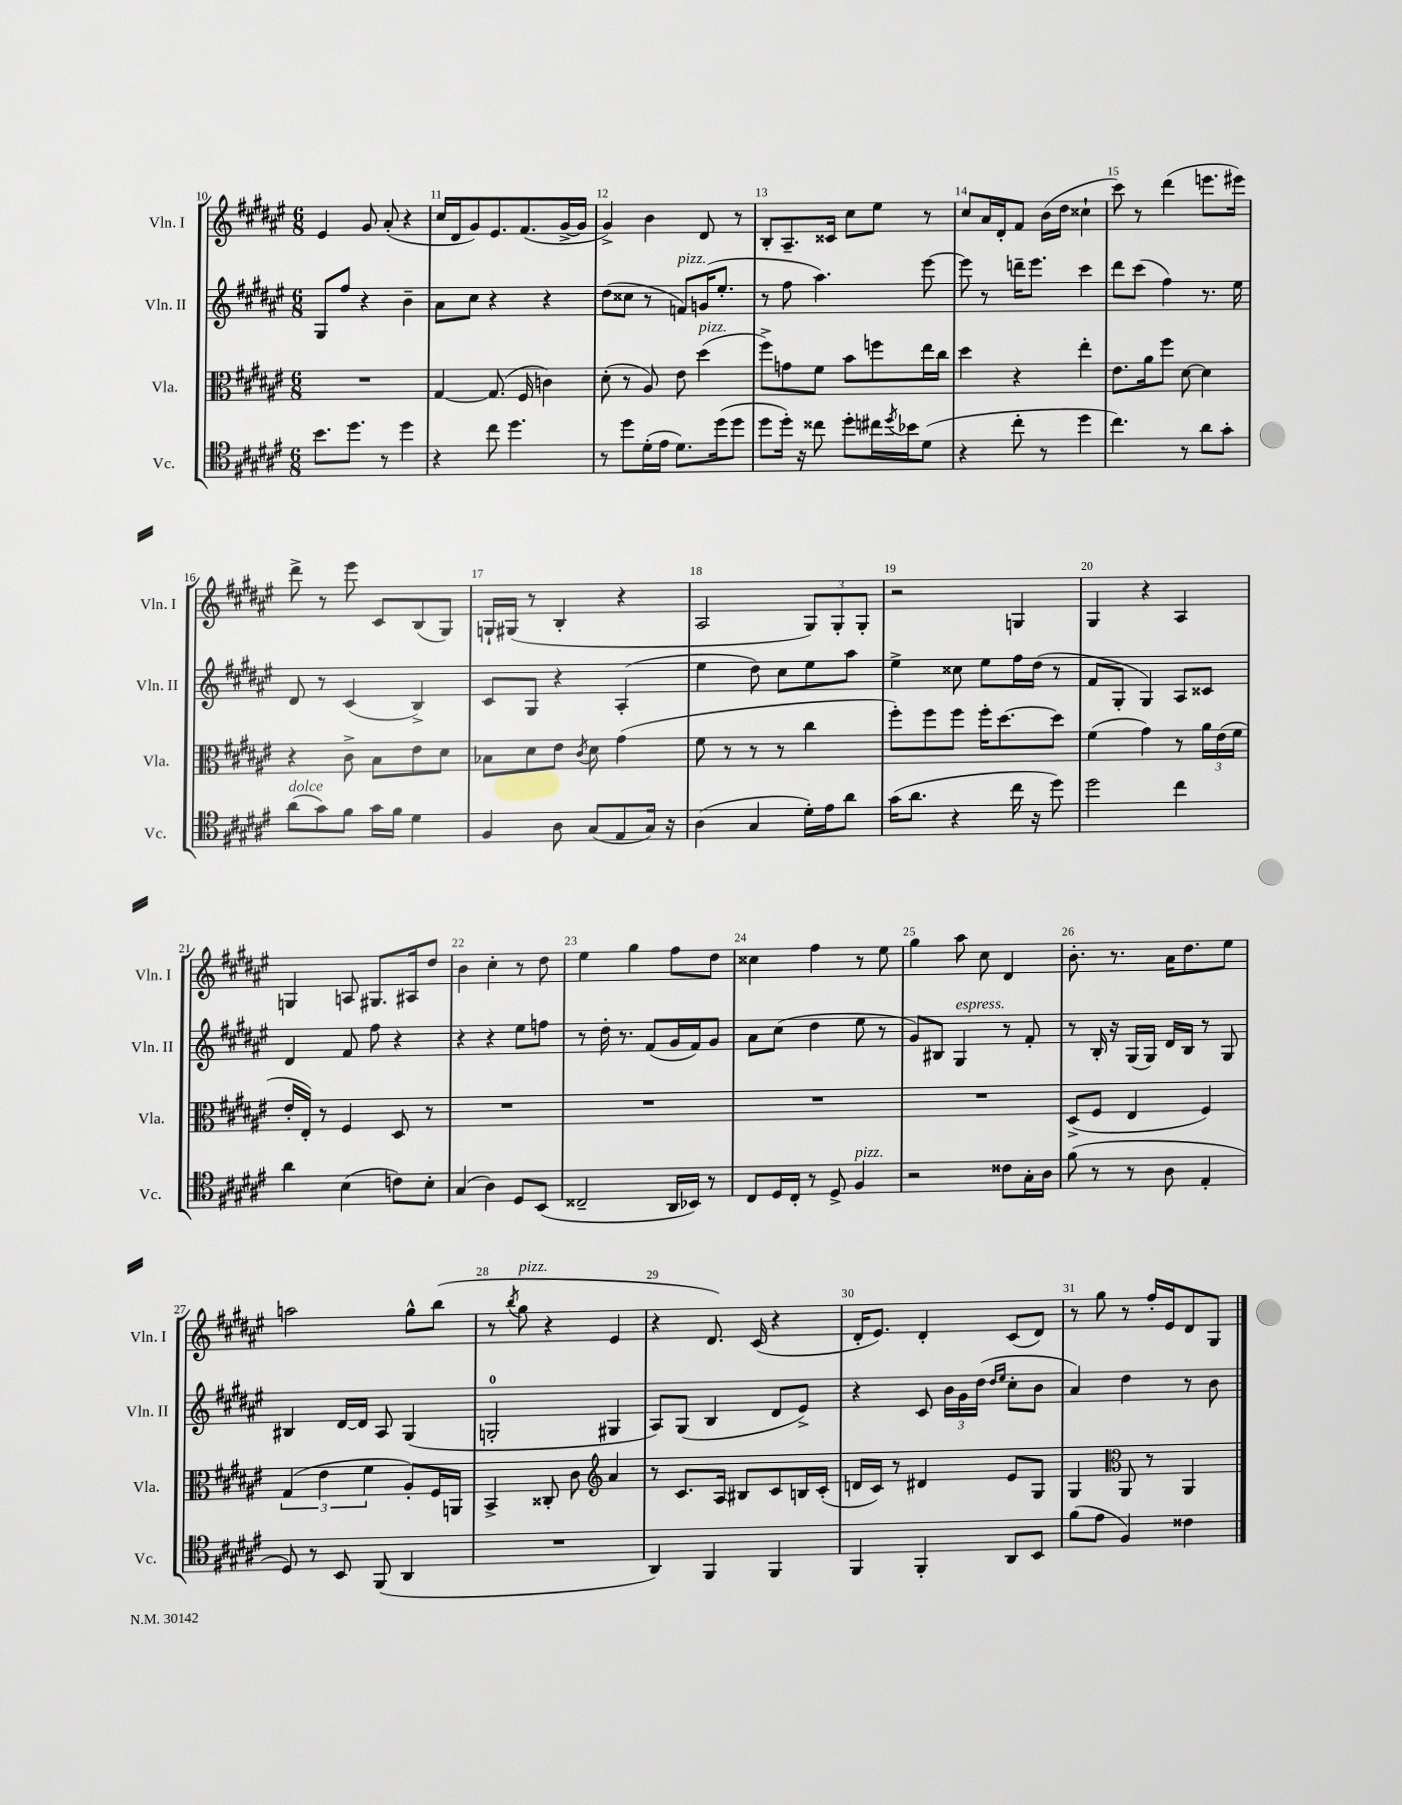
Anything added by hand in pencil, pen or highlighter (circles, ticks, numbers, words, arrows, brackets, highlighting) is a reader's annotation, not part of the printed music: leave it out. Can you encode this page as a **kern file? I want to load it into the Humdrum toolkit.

**kern	**kern	**kern	**kern
*staff4	*staff3	*staff2	*staff1
*clefC4	*clefC3	*clefG2	*clefG2
*k[f#c#g#d#a#e#]	*k[f#c#g#d#a#e#]	*k[f#c#g#d#a#e#]	*k[f#c#g#d#a#e#]
*M6/8	*M6/8	*M6/8	*M6/8
8.b\L	2.r	8G#/L	4e#/
.	.	8ff#/J	.
8.dd#\J	.	.	.
.	.	4r	8g#/
8r	.	.	(8a#'/
4dd#\	.	4b~\	4r
=	=	=	=
4r	[4G#/	8a#\L	16cc#/LL
.	.	.	16d#/J
.	.	8cc#\J	8g#/)
8cc#\	(8.G#/]	4r	8.e#/
4.dd#\	.	.	.
.	16F#/	.	(8.f#/
.	4c\)	4r	.
.	.	.	[16g#^/L
.	.	.	16g#/]JJ
=	=	=	=
8r	(8d#'\	(8dd#\L	4g#^/)
8dd#\L	8r	8cc##\J	.
(16d#'\L	8A#/)	8r	4b\
16e#\JJ	.	.	.
8.d#\L)	8e#\	8f/L)	.
.	(4dd#\	(16g/K	8d#/
(16dd#\k	.	8.ee#'/J	.
8dd#\J	.	.	8r
=	=	=	=
8dd#\L	8ff#^\L)	8r	8B'/L
16dd#'\Jk)	8g\	8ff#\	8.A#~/
16r	.	.	.
8cc##\	8f#\J	4.aa#\)	.
.	.	.	16c##/Jk
8dd#'\L	8b\L	.	8cc#\L
16cc#\L	8ff\	.	8ee#\J
8qdd#/	.	.	.
16b-\J	.	.	.
(8d#\J	16ee#\L	[8eee#\	8r
.	16cc#\JJ	.	.
=	=	=	=
4r	4dd#\	8eee#\]	8cc#/L
.	.	8r	16a#/L
.	.	.	16d#'/J
8cc#'\	4r	16ddd~\LK	8f#/J
.	.	8.eee#\J	.
8r	.	.	(16b\LL
.	.	.	16dd#\JJ
4dd#\	4ee#'\	4ccc#\	4cc##`\
=	=	=	=
4.cc#\)	8.e#\L	8ddd#\L	8ccc#\)
.	.	(8ccc#\J	8r
.	16a#\k	.	.
.	8ff#\J	4ff#\)	(4ddd#\
8r	[8d#\	.	.
8a#\L	4d#\]	8.r	8.eee\L
8g#'\J	.	.	.
.	.	16ee#\	16eee#\Jk)
=	=	=	=
(8a#\L	4r	8d#/	8ddd#^\
8g#\)	.	8r	8r
8f#\J	8c#^\	(4c#/	8eee#\
16g#\LL	8B\L	.	8c#/L
16f#\JJ	.	.	.
4d#\	8e#\	4B^/)	(8B/
.	8d#\J	.	8G#/J)
=	=	=	=
4F#/	8B-\L	8c#/L	16G`/LL
.	.	.	(16G#/JJ
.	8d#\	8G#/J	8r
8A#\	8e#\J	4r	4B'/
.	8qc#/	.	.
(8G#/L	8d#\	.	.
8E#/	(4g#\	(4A#'/	4r
16G#/Jk)	.	.	.
16r	.	.	.
=	=	=	=
(4A#\	8f#\	4ee#\	2A#/
.	8r	.	.
4G#/	8r	8dd#\)	.
.	8r	8cc#\L	.
16d#'\LL)	4cc#\	8ee#\	12G#/L)
16e#\J	.	.	.
.	.	.	12G#'/
8a#\J	.	8aa#\J	.
.	.	.	12G#'/J
=	=	=	=
(16g#\LK	8ff#'\L)	4ee#^\	2r
8.a#\J	.	.	.
.	8ff#\	.	.
4r	8ff#\J	8cc##\	.
.	16ff#'\LK	8ee#\L	.
.	[8.dd#\	.	.
16cc#\	.	16ff#\L	4G/
16r	.	(16dd#\JJ	.
8dd#\)	8dd#\]J	8r	.
=	=	=	=
2dd#\	(4f#\	8f#/L	4G#/
.	.	8G#'/J	.
.	4g#\)	4G#/)	4r
4cc#\	8r	8A#/L	4A#/
.	24a#\LL	8c##/J	.
.	(24e#\	.	.
.	24f#\JJ	.	.
=	=	=	=
4a#\	16e#'/LL	4d#/	4G/
.	16E#'/JJ)	.	.
.	8r	.	.
(4B\	4F#/	8f#/	8A/
.	.	8ff#\	8.G#/L
8c\L)	8D#/	4r	.
.	.	.	16A#/k
8B'\J	8r	.	8dd#/J
=	=	=	=
(4G#/	2.r	4r	4b\
4A#\)	.	4r	4cc#'\
8D#/L	.	8ee#\L	8r
(8BB/J	.	8ff\J	8dd#\
=	=	=	=
2C##~/	2.r	8r	4ee#\
.	.	16dd#'\	.
.	.	8.r	.
.	.	.	4gg#\
.	.	(8f#/L	.
16AA#/LL	.	16g#/L	8ff#\L
16BB-/JJ)	.	16f#/J)	.
8r	.	8g#/J	8dd#\J
=	=	=	=
8C#/L	2.r	8a#\L	4cc##\
16D#/L	.	(8cc#\J	.
16C#'/JJ	.	.	.
8r	.	4dd#\	4ff#\
8D#^/	.	.	.
4F#/	.	8ee#\	8r
.	.	8r	8ee#\
=	=	=	=
2r	2.r	8g#/L)	4gg#\
.	.	8B#/J	.
.	.	4G#/	8aa#\
.	.	.	8cc#\
8c##\L	.	8r	4d#/
16G#'\L	.	8f#'/	.
16A#\JJ	.	.	.
=	=	=	=
(8f#\	(8D#^/L	8r	8.b'\
8r	8F#/J	16B'/	.
.	.	16r	8.r
8r	4E#/	(16G#/LL	.
.	.	16G#/JJ)	.
8A#\	.	16d#/LL	16a#\LK
.	.	16B/JJ	8.dd#\
4E#'/	4F#/)	8r	.
.	.	8G#/	8ee#\J
=	=	=	=
8D#/)	(6G#/	4B#/	2aa\
8r	.	.	.
.	6e#\	.	.
8BB/	.	[16d#/LL	.
.	.	16d#/]JJ	.
.	6f#\	.	.
(8FF#/	.	8A#/	.
4AA#/	8A#'/L)	(4G#/	8gg#^^\L
.	16F#/L	.	(8bb\J
.	16AA/JJ	.	.
=	=	=	=
2.r	4BB^/	2G'/	8r
.	.	.	8qbb/
.	.	.	8gg#\
.	8C##'/	.	4r
.	8c#\	.	.
*	*clefG2	*	*
.	4a#/	4G#/	4e#/
=	=	=	=
4AA#/)	8r	8A#/L)	4r
.	8.c#/L	(8G#/J	.
4FF#/	.	4B/	8.d#/)
.	16A#/Jk	.	.
.	8B#/L	.	.
.	.	.	(16c#/
4FF#/	8c#/	8d#/L	4r
.	16B/L	8e#^/J)	.
.	(16c#'/JJ	.	.
=	=	=	=
4FF#/	16d/LL	4r	16d#'/LK
.	16c#/JJ)	.	8.e#/J)
.	8r	.	.
4FF#'/	4d#/	8c#/	4d#'/
.	.	24b\LL	.
.	.	24g#\	.
.	.	(24dd#\JJ	.
.	.	16qqdd#/LL	.
.	.	16qqee#/JJ	.
8AA#/L	8e#/L	8cc#'\L	(8c#/L
8BB/J	8G#/J	8b\J	8d#/J)
=	=	=	=
(8f#\L	4G#/	4a#/)	8r
8e#\J	.	.	8gg#\
*	*clefC3	*	*
4F#/)	8AA#/	4dd#\	8r
.	8r	.	16ff#'/LL
.	.	.	16e#/J
4c##\	4AA#/	8r	8d#/
.	.	8b\	8G#/J
==	==	==	==
*-	*-	*-	*-
